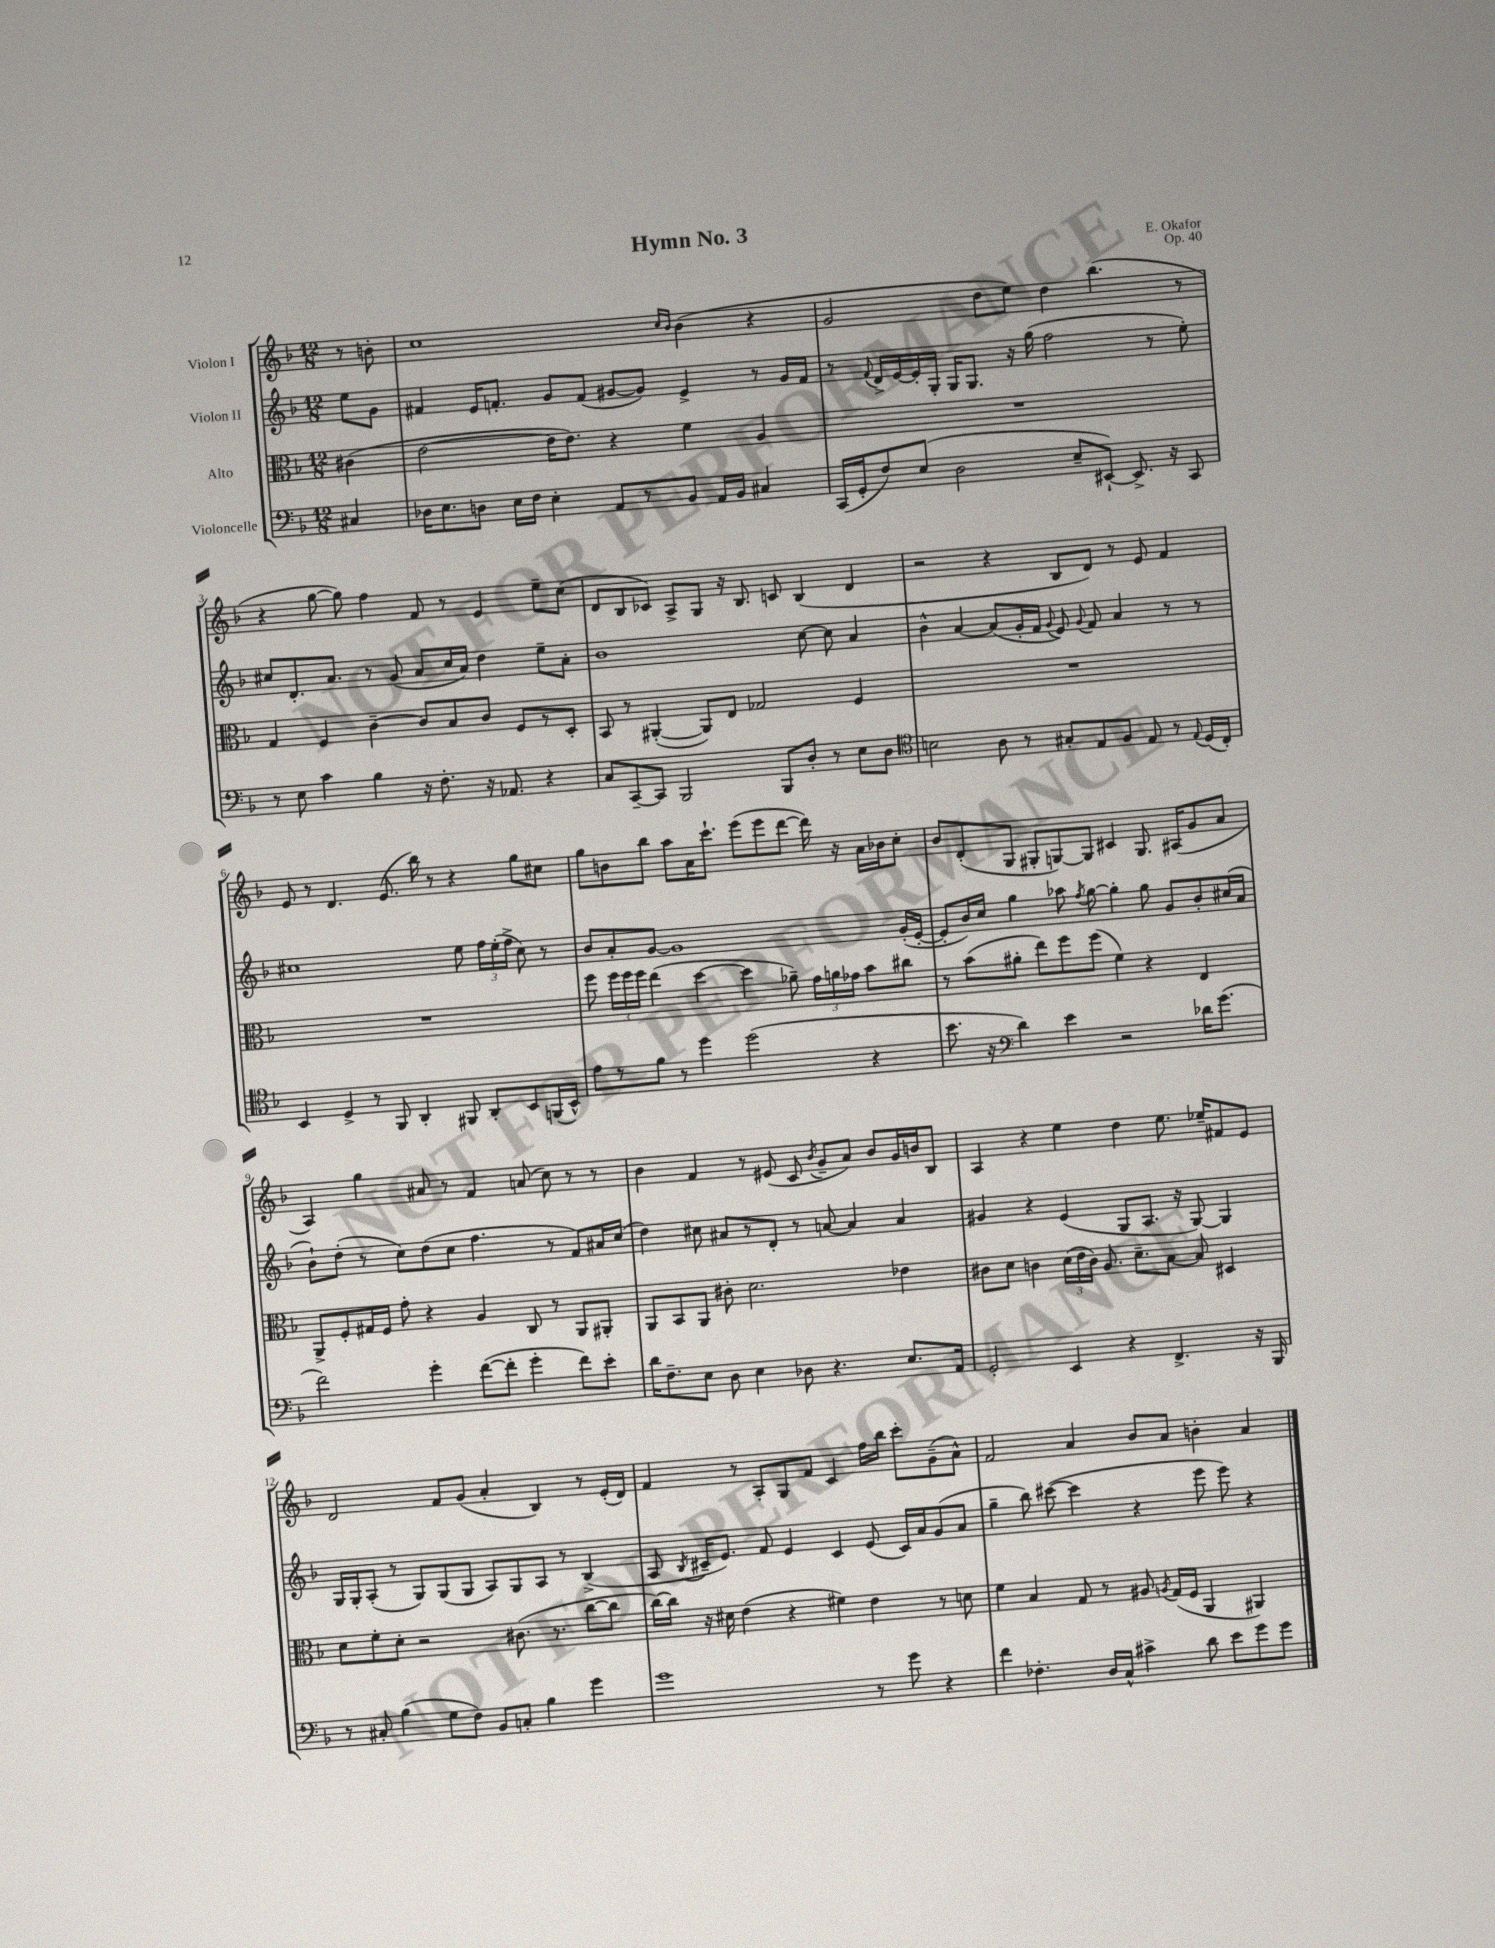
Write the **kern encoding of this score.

**kern	**kern	**kern	**kern
*part4	*part3	*part2	*part1
*staff4	*staff3	*staff2	*staff1
*I"Violoncelle	*I"Alto	*I"Violon II	*I"Violon I
*clefF4	*clefC3	*clefG2	*clefG2
*k[b-]	*k[b-]	*k[b-]	*k[b-]
*M12/8	*M12/8	*M12/8	*M12/8
=	=	=	=
4C#X/	(4c#X\	8ee\L	8r
.	.	8g\J	8bn'\
=1	=1	=1	=1
16D-X\KL	[2e\	4f#X/	1cc
8.E\	.	.	.
8Dn\J	.	16e/KL	.
.	.	8.fn'/J	.
16E\LL	.	.	.
16F\JJ	.	.	.
4E'\	16e\KL]	8g/L	.
.	8.e\J)	.	.
.	.	(8f/J	.
8AA/L	4r	[8g#X/L	.
8r	.	8g#/J])	.
.	.	.	16qqcc/LL
.	.	.	16qqb-/JJ
8BB-/J	4f\	4e^/	(4b-\
16AA/LL	.	.	.
16BB-/JJ	.	.	.
4C#X/	4A/	8r	4r
.	.	16g#/LL	.
.	.	16f/JJ	.
=2	=2	=2	=2
(16CC/LL	1.r	8r	2g/
16GG'/J	.	.	.
.	.	8qqf/	.
8F/)	.	16d^/LL	.
.	.	[16e/	.
(8E/J	.	16e'/]	.
.	.	16G'/JJ	.
2D\	.	16G/KL	.
.	.	8.G/J	.
.	.	.	8dd\L
.	.	16r	8ee\J)
.	.	(16gg\	.
.	.	2ff\	4dd\
8E~/L	.	.	.
[8EE#X`/J)	.	.	(4.bb-\
8.EE#^/]	.	.	.
.	.	8r	.
16r	.	.	.
8CC/	.	8ee'\)	8r
!!LO:LB:g=z
=3	=3	=3	=3
8r	4G/	8cc#X/L	4r
8E\	.	8.d'/	.
4c\	4F/	.	[8gg\
.	.	8.a/J	.
.	.	.	8gg\])
4B-\	[4c~\	8r	4ff\
.	.	(8g/	.
16r	8c/L]	8a/L	8f/
8.F'\	.	.	.
.	8B-/	16cc#/L	8r
.	.	16a/JJ)	.
16r	8c/J	4dd\	4e/
8.AA-X/	.	.	.
.	8F/L	.	.
4r	8r	8ee~\L	8ee~\L
.	8D'/J	8a'\J	(8cc\J
=4	=4	=4	=4
8C/L	8BB-/	1b-	8d/L
[8CC~/	8r	.	8B-/
8CC/J]	([4AA#X'/	.	8c-X/J)
2BBB-/	.	.	8A^/L
.	8AA#/L])	.	8G/J
.	8E/J	.	16r
.	.	.	8.B-/
.	2G-X/	.	.
8BBB-/L	.	.	8cn/
8D'/J	.	[8cc\	(4B-/
8r	.	8cc\]	.
8E\L	4F/	4a/	4d/
8D\J	.	.	.
=5	=5	=5	=5
*clefC4	*	*	*
2Bn\	1.r	4b-^^\	2r
.	.	[4a/	.
8A\	.	(8a/L]	4r
8r	.	16g'/L	.
.	.	16f/JJ	.
.	.	8qqg/	.
8G#X'/L	.	8e/)	8B-/L
.	.	8qqg/	.
8E/	.	8f/	8d/J)
8F/J	.	4a/	8r
8E/	.	.	8e/
8r	.	8r	4f/
8qqE/	.	.	.
(16D/LL	.	8r	.
16C'/JJ)	.	.	.
!!LO:LB:g=z
=6	=6	=6	=6
4BB-/	1.r	1cc#X	8e/
.	.	.	8r
4D^/	.	.	4.d/
8r	.	.	.
8FF/	.	.	(8.e/
4AA'/	.	.	.
.	.	.	16bb-\)
.	.	.	8r
8FF#X/	.	8ee\	4r
8AA'/L	.	24ff\LL	.
.	.	(24ee'\	.
.	.	24ff^\JJ	.
8BB-/	.	8cc#\)	8gg\L
(16FFn/L	.	8r	8cc#X\J
16BB-^^/JJ)	.	.	.
=7	=7	=7	=7
8e\L	8ff\	8b-/L	8gg\L
8r	24ff\LL	8a'/	8bn\
.	24ff\	.	.
.	24ff\JJ	.	.
8f\J	(4ee\	[8g/J	8bb-\J
8r	.	1g]	8aa\L
4dd\	[4dd\	.	16a\K
.	.	.	8.ccc`\J
(2dd\	4dd\]	.	(8eee\L
.	.	.	8eee\
.	8a-X~\)	.	[8ddd\J
.	24g\LL	.	16ddd\])
.	24an\	.	.
.	.	.	16r
.	24g-X\JJ	.	.
4r	8b-\L	.	16a\LL
.	.	.	16b-X\J
.	8cc#X\J	(16g'/LL	8cc'\J
.	.	[16e'/JJ	.
=8	=8	=8	=8
8.b-\	8r	8e'/L]	8b-/L
.	(8b-\L	16b-/L)	(8d'/
16r	.	16cc/JJ	.
*clefF4	*	*	*
4d\)	8a#X'\J	4gg\	8G/J
.	8ee\L)	.	8G#X'/L
4e\	8ff\	8aa-X\	[8Gn/)
.	.	8qff/	.
.	(8ff\J	[8gg\	8G/J]
2r	4f\)	4gg'\]	4c#X/
.	4r	8gg\	8.G/
.	.	8g/L	.
.	.	.	(16A#X/KL
16d-X\KL	4E/	8b-'/	8g/
(8.g\J	.	.	.
.	.	(16cc#X/L	8a/J
.	.	16a/JJ	.
!!LO:LB:g=z
=9	=9	=9	=9
2f\)	8AA^/L	8b-`\L)	4A/)
.	8F'/	(8dd'\J	.
.	16G#X/L	8r	4gg\
.	16F/JJ	.	.
.	8g'\	8cc\L)	.
4g'\	4r	(8dd\	8a#X/
.	.	8cc\J	8r
([8f\L	4A/	4.ff\	4f/
8f'\J]	.	.	.
4g'\	8C/	.	(8an/
.	8r	8r	8cc\)
8f\L)	8AA/L	8f/L)	8r
8e'\J	8AA#X'/J	16a#X/L	8r
.	.	(16cc/JJ	.
=10	=10	=10	=10
16d\KL	8AA/L	4dd\)	4b-\
8.F~\	.	.	.
.	8BB-/	.	.
8E\J	8AA/J	8cc#X\	4f/
8D\	8c#X'\	8a#X/L	.
4E\	2.d\	8r	8r
.	.	8d'/J	(8e#X/
8D-X\	.	8r	8c/
.	.	.	8qb-/
4.r	.	[8an/	8g~/L
.	.	4a/]	8a/J)
.	.	.	8b-/L
8.E/L	4e-X\	4a/	16g/L
.	.	.	16bn/J
.	.	.	8B-/J
16AA/Jk	.	.	.
=11	=11	=11	=11
2GG'/	8c#X\L	4g#X/	4A/
.	8d\J	.	.
.	4cn\	4r	4r
4EE/	(24d\LL	(4e/	4ee\
.	24e\	.	.
.	24c\JJ)	.	.
.	8.A/	.	.
4r	.	8G/L	4dd\
.	8.d~\L	.	.
.	.	8.A/J	.
4.FF^/	[8B-\J	.	8.ee\
.	.	16r	.
.	8B-/]	[8G/)	.
.	.	.	16ee-X~/KL
.	4D#X/	4G/]	8f#X/
16r	.	.	8e/J
16BBB-/	.	.	.
!!LO:LB:g=z
=12	=12	=12	=12
8r	8d\L	16G/LL	2d/
.	.	16G'/J	.
8C#X'/	8f'\	(8A'/J	.
(4B-\	8d'\J	8r	.
.	2r	8G/L)	.
8G\L	.	(8G/	8f/L
8F\J)	.	8G/J	(8g/J
8BB-/L	.	8A/L)	4a'/
8Cn'/J	(8.c#X\	8G/	.
4B-\	.	8A/J	4B-/)
.	8.r	.	.
.	.	8r	.
4g\	[8cc\L	(4B-^/	8r
.	8cc\J]	.	(16e'/LL
.	.	.	16d/JJ)
=13	=13	=13	=13
1g	[16cc\LL)	8A/	4f/
.	16cc\JJ]	.	.
.	.	8qB-/	.
.	16r	16c#X~/KL	.
.	16d#X\	8.e/J)	.
.	(4e\	.	8r
.	.	8f/	8A'/L
.	4r	4e/	8G/
.	.	.	8f/J
.	4f#X\)	4c#/	4c/
8r	4e\	(8e/	16ff\LL
.	.	.	16bb-\JJ
8g\	.	16c#/LL)	8ccc'\L
.	.	16a/J	.
4r	8r	(8g/	(8g~\
.	8dn\	8a/J	8a^^\J)
=14	=14	=14	=14
4f\	4f\	4gg~\	2f/
4.F-X'\	4B-/	8bb-\)	.
.	.	([8ccc#X\	.
.	8G/	4ccc#\]	4a/
16D/LL	8r	.	.
16C^^/JJ	.	.	.
4c#X^\	8A#X/	4r	8b-/L
.	8qAn/	.	.
.	(16G/LL	.	8a/J
.	16F/JJ	.	.
8d\	4AA/	8eee\	4bn'\
8e\L	.	8eee\)	.
8g\	4AA#X/)	4r	4a/
8g\J	.	.	.
==	==	==	==
*-	*-	*-	*-
